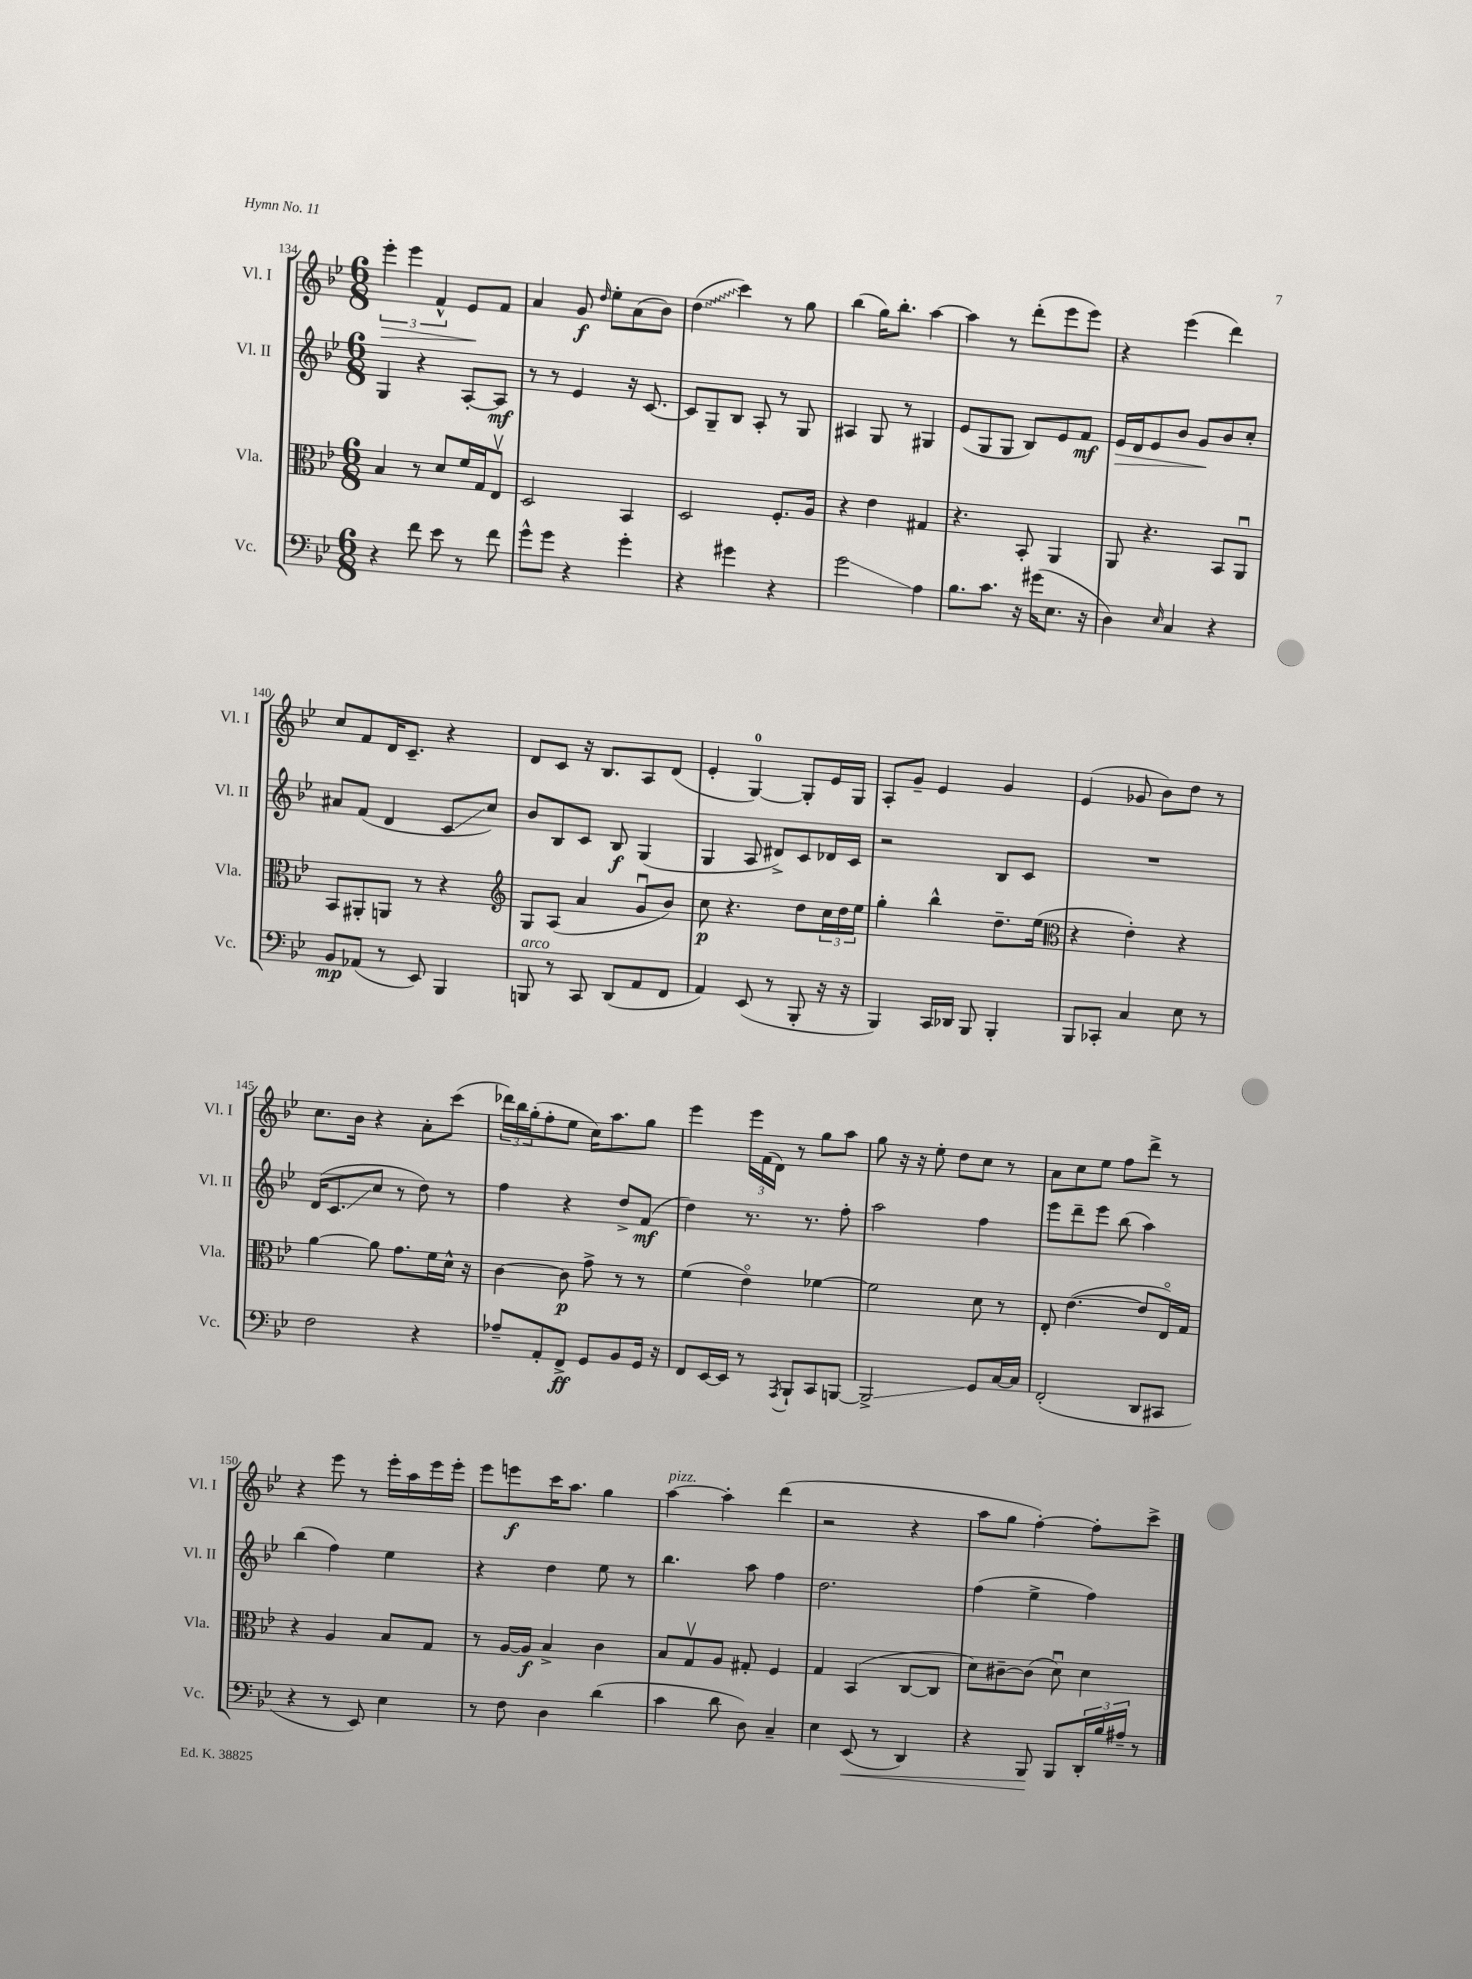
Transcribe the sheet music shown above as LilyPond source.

<<
\new StaffGroup <<
\new Staff = "s0" \with { instrumentName = "Vl. I" shortInstrumentName = "Vl. I" } {
    \clef treble \key bes \major \numericTimeSignature \time 6/8
    \tuplet 3/2 { ees'''4-.\> ees'''4 f'4-^ } ees'8\! f'8 |
    a'4 g'8\f \grace { d''16 } ees''8-. a'8( bes'8) |
    \once \override Glissando.style = #'zigzag d''4\glissando( c'''4) r8 g''8 |
    bes''4( g''16) bes''8.-. a''4~ |
    a''4 r8 d'''8-.( ees'''8 ees'''8) |
    r4 ees'''4( d'''4) |
    c''8 f'8 d'16 c'8.-- r4 |
    d'8 c'8 r16 bes8. a8 d'8( |
    ees'4-. g4-0~) g8-. ees'16 g16 |
    a8-. g'8-- ees'4 g'4 |
    ees'4( ges'8 bes'8) d''8 r8 |
    c''8. bes'16 r4 a'8-. c'''8( |
    \tuplet 3/2 { des'''16) bes''16 g''16-.( } f''8-. ees''8 c''16) a''8. g''8 |
    ees'''4 \tuplet 3/2 { ees'''16 f'16( d'16) } r8 g''8 a''8 |
    g''8 r16 r16 ees''8-. d''8 c''8 r8 |
    a'8 c''8 ees''8 f''8 d'''8-> r8 |
    r4 ees'''8 r8 ees'''16-. a''16 ees'''16 ees'''16-. |
    ees'''8 e'''8\f c'''16 a''8. g''4 |
    a''4~^\markup { \italic "pizz." } a''4-. d'''4( |
    r2 r4 |
    a''8 g''8 f''4~-.) f''8-. c'''8-> \bar "|." |
}
\new Staff = "s1" \with { instrumentName = "Vl. II" shortInstrumentName = "Vl. II" } {
    \clef treble \key bes \major \numericTimeSignature \time 6/8
    g4 r4 a8~-. a8\mf |
    r8 r8 ees'4 r16 c'8.~ |
    c'8 g8-- bes8 a8-. r8 g8 |
    ais4 g8 r8 gis4 |
    ees'8( g8 g8 bes8) ees'8 f'8\mf |
    ees'16\> d'16 ees'8 bes'8 g'8\! bes'8 c''8-. |
    ais'8 f'8( d'4 c'8\glissando c''8) |
    bes'8 bes8 c'8 bes8\f g4( |
    g4 a8 dis'8->) c'8 des'16 c'16 |
    r2 bes8 c'8 |
    R2. |
    d'16( c'8.\glissando c''8 r8 d''8) r8 |
    f''4 r4 d''8-> f'8\mf( |
    d''4) r8. r8. f''8-. |
    a''2 f''4 |
    ees'''8 d'''8-- ees'''8 bes''8( a''4) |
    bes''4( f''4) ees''4 |
    r4 d''4 ees''8 r8 |
    bes''4. a''8 f''4 |
    d''2. |
    f''4( ees''4-> f''4) \bar "|." |
}
\new Staff = "s2" \with { instrumentName = "Vla." shortInstrumentName = "Vla." } {
    \clef alto \key bes \major \numericTimeSignature \time 6/8
    bes4 r8 d'8 f'16 g16 ees8\upbow |
    d2 bes,4 |
    d2 f8.-. a16 |
    r4 ees'4 gis4 |
    r4. bes,8-. a,4 |
    a,8 r4. bes,8 a,8\downbow |
    bes,8 ais,8-. a,8 r8 r4 |
    \clef treble g8 a8( a'4 g'8\downbow bes'8) |
    c''8\p r4. d''8 \tuplet 3/2 { c''16 d''16 ees''16 } |
    g''4-. bes''4-^ d''8.-- ees''16( |
    \clef alto r4 ees'4-.) r4 |
    a'4~ a'8 g'8. f'16 d'16-^ r16 |
    c'4~ c'8\p g'8-> r8 r8 |
    f'4( ees'4\flageolet) fes'4~ |
    fes'2 d'8 r8 |
    ees8-. ees'4.~( ees'8 ees16\flageolet) g16 |
    r4 a4 bes8 g8 |
    r8 a16~ a16\f bes4-> c'4 |
    bes8 g8\upbow a8 gis8-. f4 |
    g4 bes,4( c8~ c8 |
    d'8) cis'8~-- cis'8( d'8\downbow) d'4 \bar "|." |
}
\new Staff = "s3" \with { instrumentName = "Vc." shortInstrumentName = "Vc." } {
    \clef bass \key bes \major \numericTimeSignature \time 6/8
    r4 f'8 ees'8 r8 f'8 |
    g'8-^ g'8 r4 g'4-. |
    r4 gis'4 r4 |
    g'2\glissando a4 |
    bes8. c'8. r16 gis'16( ees8. r16 |
    d4) \grace { ees16 } c4 r4 |
    bes,8\mp aes,8( r8 ees,8) bes,,4 |
    b,,8^\markup { \italic "arco" } r8 c,8 d,8( a,8 f,8 |
    a,4) ees,8( r8 bes,,8-. r16 r16 |
    bes,,4) c,16 des,16 bes,,8 bes,,4-. |
    bes,,8 ces,8-. c4 ees8 r8 |
    f2 r4 |
    aes8-- a,8-. f,8->\ff g,8 bes,8 g,16 r16 |
    f,8 ees,16~ ees,16 r8 \acciaccatura { a,,8 } bes,,8-! c,8 b,,8~ |
    b,,2->\glissando g,8 c16~ c16 |
    f,2-.( d,8 cis,8 |
    r4 r8 ees,8) ees4 |
    r8 f8 d4 d'4( |
    c'4 d'8 d8) c4-- |
    ees4 ees,8\<( r8 d,4) |
    r4 bes,,8\! bes,,8 \tuplet 3/2 { d,16-. bes16 ais16-- } r8 \bar "|." |
}
>>
>>
\layout { \context { \Score currentBarNumber = #134 } }
